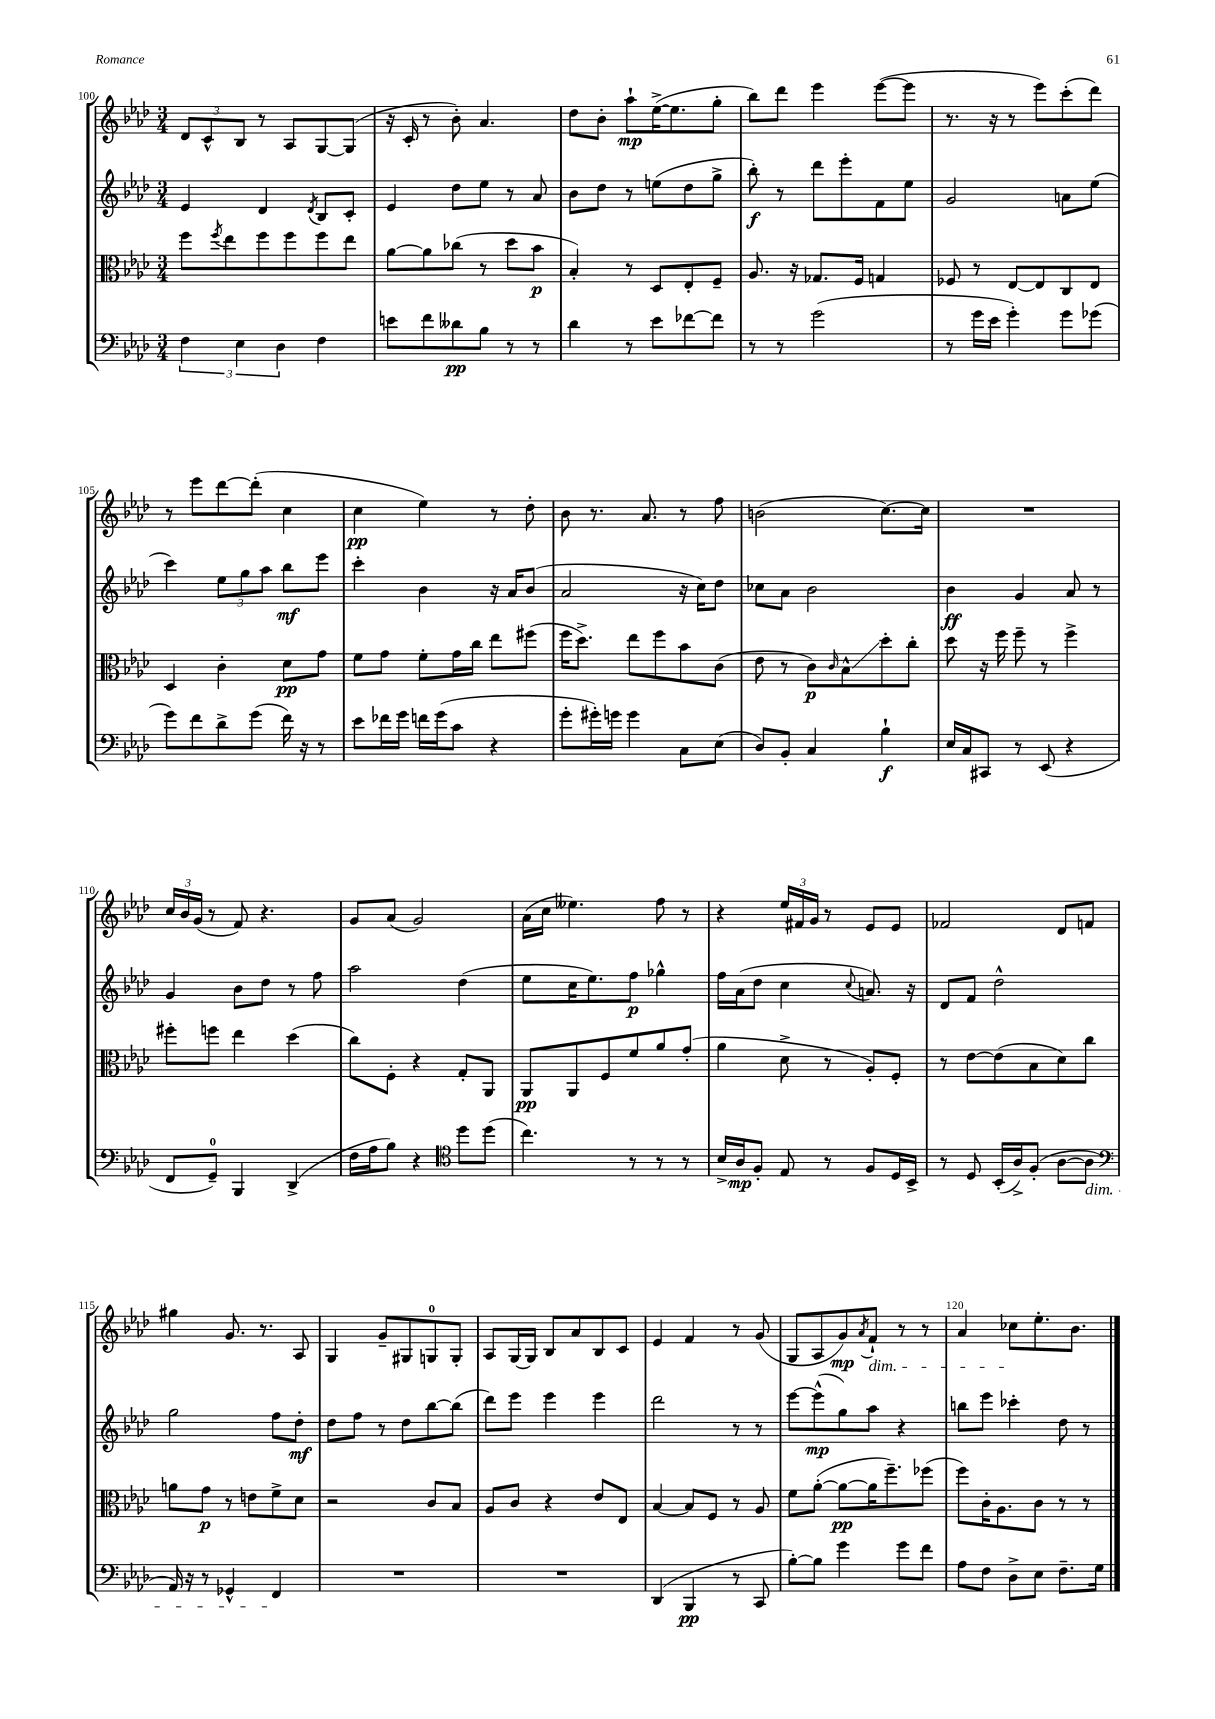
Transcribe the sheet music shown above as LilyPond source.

<<
\new StaffGroup <<
\new Staff = "s0" {
    \clef treble \key aes \major \numericTimeSignature \time 3/4
    \tuplet 3/2 { des'8 c'8-^ bes8 } r8 aes8 g8~ g8( |
    r16 c'16-. r8 bes'8-.) aes'4. |
    des''8 bes'8-. aes''8-!\mp ees''16~->( ees''8. g''8-. |
    bes''8) des'''8 ees'''4 ees'''8~( ees'''8 |
    r8. r16 r8 ees'''8) c'''8-.( des'''8) |
    r8 ees'''8 des'''8~ des'''8-.( c''4 |
    c''4\pp ees''4) r8 des''8-. |
    bes'8 r8. aes'8. r8 f''8 |
    b'2( c''8.~) c''16 |
    R2. |
    \tuplet 3/2 { c''16 bes'16 g'16( } r8 f'8) r4. |
    g'8 aes'8( g'2) |
    aes'16( c''16 eeses''4.) f''8 r8 |
    r4 \tuplet 3/2 { ees''16 fis'16 g'16 } r8 ees'8 ees'8 |
    fes'2 des'8 f'8 |
    gis''4 g'8. r8. aes8 |
    g4 g'8-- gis8 g8-0 g8-. |
    aes8 g16~ g16 bes8 aes'8 bes8 c'8 |
    ees'4 f'4 r8 g'8( |
    g8 aes8 g'8\mp) \acciaccatura { aes'8 } f'8-!\dim r8 r8 |
    aes'4 ces''8\! ees''8.-. bes'8. \bar "|." |
}
\new Staff = "s1" {
    \clef treble \key aes \major \numericTimeSignature \time 3/4
    ees'4 des'4 \acciaccatura { des'8 } bes8 c'8-. |
    ees'4 des''8 ees''8 r8 aes'8 |
    bes'8 des''8 r8 e''8( des''8 g''8-> |
    bes''8-.\f) r8 des'''8 ees'''8-. f'8 ees''8 |
    g'2 a'8 ees''8( |
    c'''4) \tuplet 3/2 { ees''8 g''8 aes''8 } bes''8\mf ees'''8 |
    c'''4-. bes'4 r16 aes'16 bes'8( |
    aes'2 r16 c''16) des''8 |
    ces''8 aes'8 bes'2 |
    bes'4\ff g'4 aes'8 r8 |
    g'4 bes'8 des''8 r8 f''8 |
    aes''2 des''4( |
    ees''8 c''16 ees''8.) f''8\p ges''4-^ |
    f''16 aes'16( des''8 c''4 \appoggiatura { c''8 } a'8.) r16 |
    des'8 f'8 des''2-^ |
    g''2 f''8 des''8-.\mf |
    des''8 f''8 r8 des''8 bes''8~ bes''8( |
    des'''8) ees'''8 ees'''4 ees'''4 |
    des'''2 r8 r8 |
    ees'''8~ ees'''8-^\mp( g''8) aes''8 r4 |
    b''8 ees'''8 ces'''4-. des''8 r8 \bar "|." |
}
\new Staff = "s2" {
    \clef alto \key aes \major \numericTimeSignature \time 3/4
    f''8 \acciaccatura { f''8 } ees''8 f''8 f''8 f''8 ees''8 |
    aes'8~ aes'8 ces''8( r8 des''8 bes'8\p |
    bes4-.) r8 des8 ees8-. f8-- |
    aes8. r16 ges8. f16 g4 |
    fes8 r8 ees8~ ees8 c8 ees8 |
    des4 c'4-. des'8\pp g'8 |
    f'8 g'8 f'8-. g'16 c''16 ees''8 fis''8( |
    f''16 des''8.->) ees''8 f''8 bes'8 c'8( |
    ees'8 r8 c'8\p) \grace { c'16 } bes8-^\glissando des''8-. c''8-. |
    des''8 r16 f''16 f''8-- r8 f''4-> |
    fis''8-. f''8 ees''4 des''4( |
    c''8) f8-. r4 g8-. aes,8 |
    aes,8\pp aes,8 f8 f'8 aes'8 g'8-.( |
    aes'4 des'8-> r8 aes8-.) f8-. |
    r8 ees'8~ ees'8( bes8 des'8) c''8 |
    a'8 g'8\p r8 e'8 f'8-> des'8 |
    r2 c'8 bes8 |
    aes8 c'8 r4 ees'8 ees8 |
    bes4~ bes8 f8 r8 aes8 |
    f'8 aes'8~-.( aes'8~\pp aes'16 f''8.--) fes''8( |
    f''8) c'16-. aes8. c'8 r8 r8 \bar "|." |
}
\new Staff = "s3" {
    \clef bass \key aes \major \numericTimeSignature \time 3/4
    \tuplet 3/2 { f4 ees4 des4 } f4 |
    e'8 f'8 deses'8\pp bes8 r8 r8 |
    des'4 r8 ees'8 fes'8~ fes'8 |
    r8 r8 g'2( |
    r8 g'16 ees'16 g'4-.) g'8 ges'8( |
    g'8) f'8 des'8-> g'8( f'16) r16 r8 |
    ees'8 fes'16 g'16 f'16 g'16( c'8 r4 |
    g'8-. gis'16-.) g'16 g'4 c8 ees8( |
    des8) bes,8-. c4 bes4-!\f |
    ees16 c16 cis,8 r8 ees,8( r4 |
    f,8 g,8-0--) bes,,4 des,4->( |
    f16 aes16 bes8) r4 \clef tenor des''8 des''8( |
    c''4.) r8 r8 r8 |
    bes16-> aes16\mp f8-. ees8 r8 f8 des16 bes,16-> |
    r8 des8 bes,16-.( aes16->) f8-.( aes8~ aes8\dim |
    \clef bass aes,16) r16 r8 ges,4-^ f,4\! |
    R2. |
    R2. |
    des,4( bes,,4\pp r8 c,8 |
    bes8~-.) bes8 g'4 g'8 f'8 |
    aes8 f8 des8-> ees8 f8.-- g16 \bar "|." |
}
>>
>>
\layout { \context { \Score currentBarNumber = #100 \override BarNumber.break-visibility = ##(#f #t #t) barNumberVisibility = #(every-nth-bar-number-visible 5) } }
